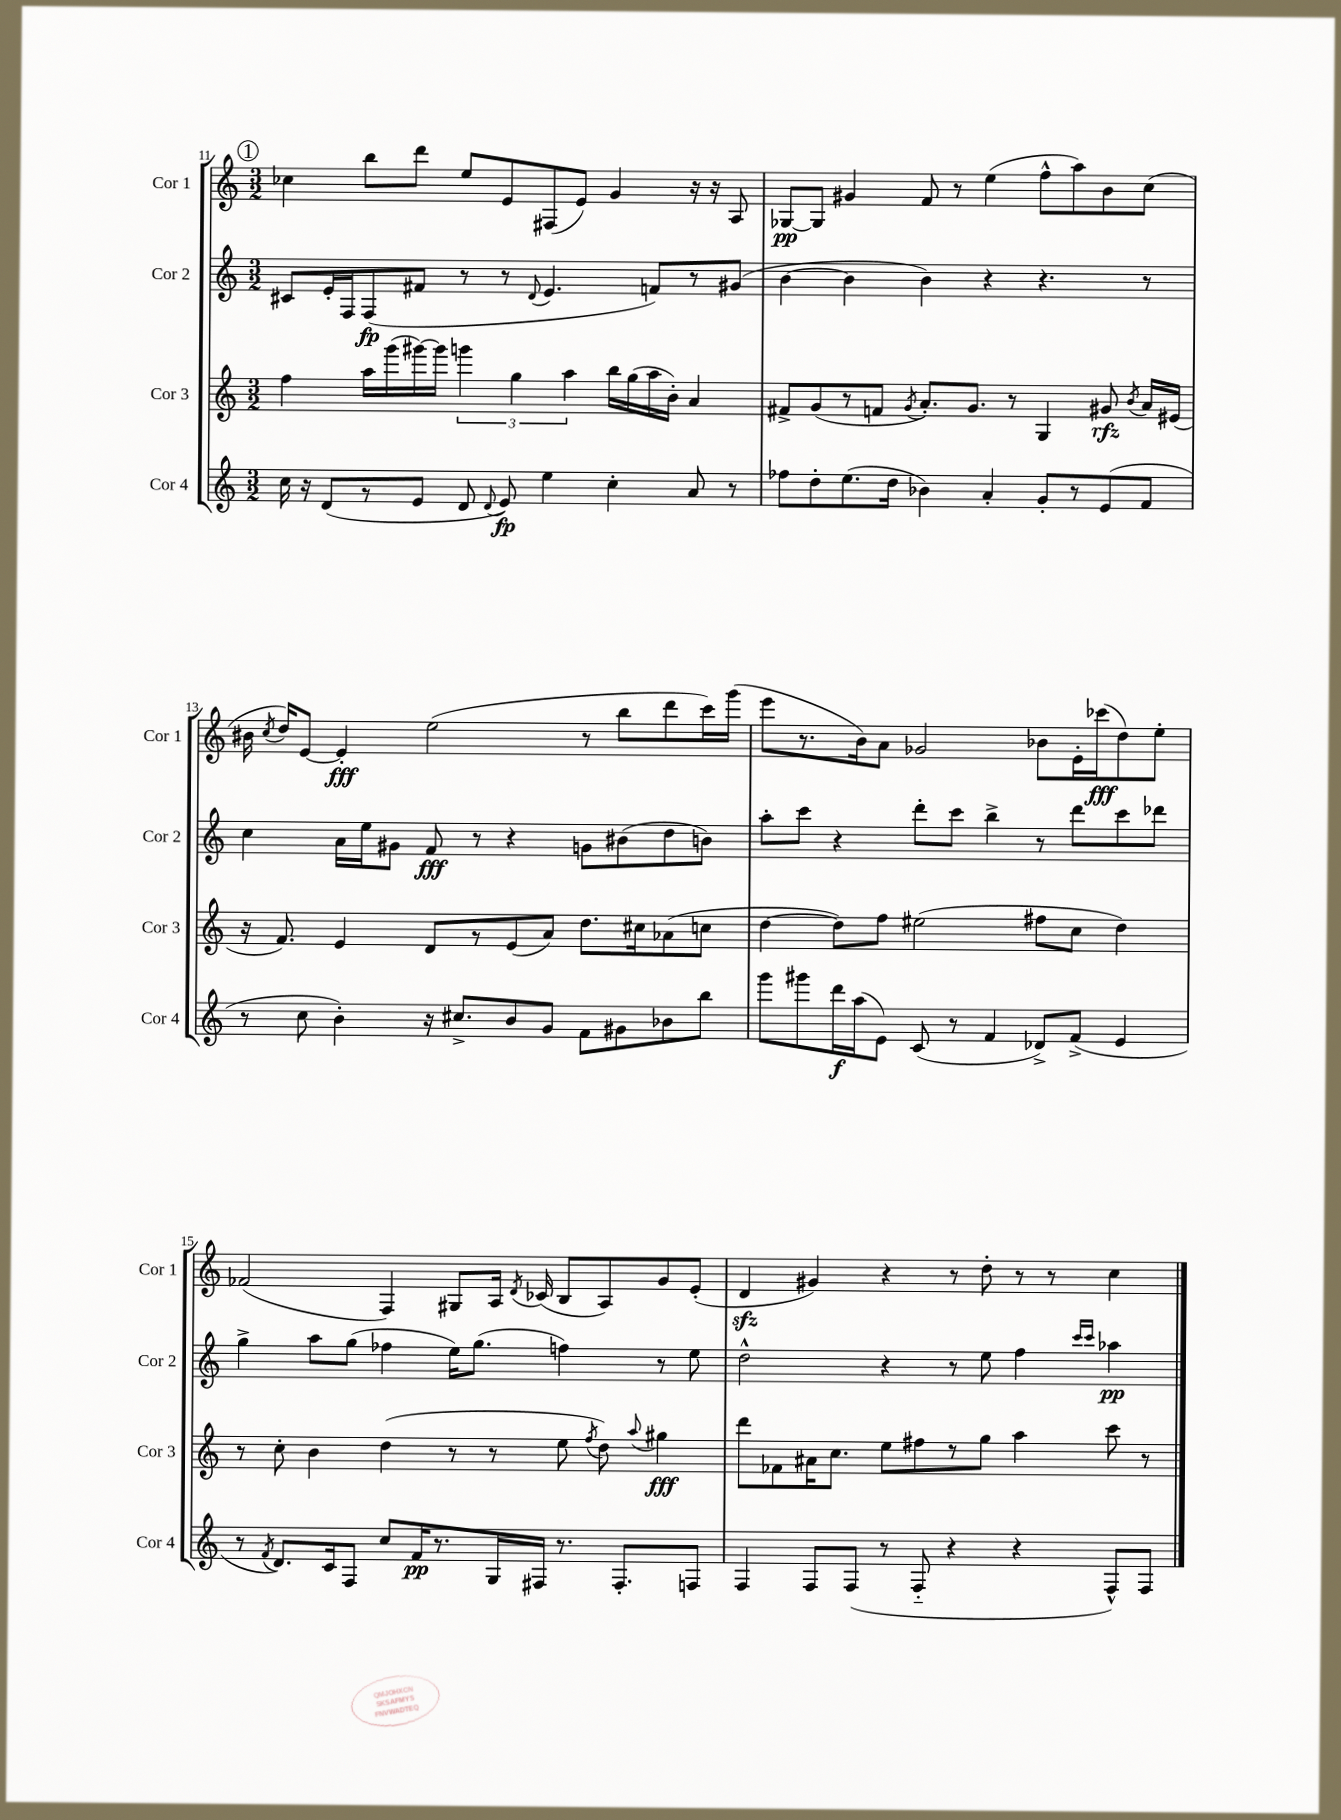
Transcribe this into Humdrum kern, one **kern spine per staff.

**kern	**kern	**kern	**kern
*staff4	*staff3	*staff2	*staff1
*clefG2	*clefG2	*clefG2	*clefG2
*k[]	*k[]	*k[]	*k[]
*M3/2	*M3/2	*M3/2	*M3/2
16cc	4ff	8c#	4cc-
16r	.	.	.
(8d	.	16e'	.
.	.	16F	.
8r	16aa	(8F	8bb
.	(16ggg	.	.
8e	[16ggg#)	8f#	8ddd
.	16ggg#]	.	.
8d	6ggg	8r	8ee
8qqd	.	.	.
8e)	.	8r	8e
.	6gg	.	.
.	.	8qqd	.
4ee	.	4.e	(8F#
.	6aa	.	.
.	.	.	8e)
4cc'	16bb	.	4g
.	(16gg	.	.
.	16aa	8f)	.
.	16b')	.	.
8a	4a	8r	16r
.	.	.	16r
8r	.	(8g#	8A
=	=	=	=
8ff-	8f#^	[4b	[8G-
8dd'	(8g	.	8G-]
(8.ee	8r	4b]	4g#
.	8f	.	.
16dd	.	.	.
.	8qg	.	.
4b-)	8.a')	4b)	8f
.	.	.	8r
.	8.g	.	.
4a'	.	4r	(4ee
.	8r	.	.
8g'	4G	4.r	8ff^^
8r	.	.	8aa)
(8e	8g#	.	8b
.	8qb	.	.
8f	16a	8r	(8cc
.	(16e#	.	.
=	=	=	=
8r	16r	4cc	16b#
.	.	.	8qcc
.	8.f)	.	16dd)
8cc	.	.	[8e
4b')	4e	16a	4e']
.	.	16ee	.
.	.	8g#	.
16r	8d	8f	(2ee
8.cc#^	.	.	.
.	8r	8r	.
8b	(8e	4r	.
8g	8a)	.	.
8f	8.dd	8g	8r
8g#	.	(8b#	8bb
.	16cc#	.	.
8b-	(8a-	8dd	8ddd
8bb	8cc	8b)	16ccc)
.	.	.	(16ggg
=	=	=	=
8ggg	[4dd	8aa'	8eee
8ggg#	.	8ccc	8.r
16ddd	8dd])	4r	.
(16aa	.	.	16b)
8e)	8ff	.	8a
(8c	(2ee#	8ddd'	2g-
8r	.	8ccc	.
4f	.	4bb^	.
8d-^)	8ff#	8r	8b-
(8f^	8cc	8ddd	16e'
.	.	.	(16ccc-
4e	4dd)	8ccc	8dd)
.	.	8ddd-	8ee'
=	=	=	=
8r	8r	4gg^	(2f-
8qf	.	.	.
8.d)	8cc'	.	.
.	4b	8aa	.
16c	.	.	.
8F	.	(8gg	.
8cc	(4dd	4ff-	4F)
16f	.	.	.
8.r	.	.	.
.	8r	16ee)	8G#
.	.	(8.gg	.
16G	8r	.	16A
.	.	.	8qd
16F#	.	.	(16c-
8.r	8ee	4ff)	8B
.	8qff	.	.
.	8dd)	.	8A)
8.F#'	.	.	.
.	8qqaa	.	.
.	4gg#	8r	8g
8F	.	8ee	(8e'
=	=	=	=
4F	8ddd	2dd^^	4d
.	8f-	.	.
8F	16a#	.	4g#)
.	8.cc	.	.
(8F	.	.	.
8r	8ee	4r	4r
8F'~	8ff#	.	.
4r	8r	8r	8r
.	8gg	8ee	8dd'
4r	4aa	4ff	8r
.	.	.	8r
.	.	16qqccc	.
.	.	16qqccc	.
8F^^)	8ccc	4aa-	4cc
8F	8r	.	.
==	==	==	==
*-	*-	*-	*-
